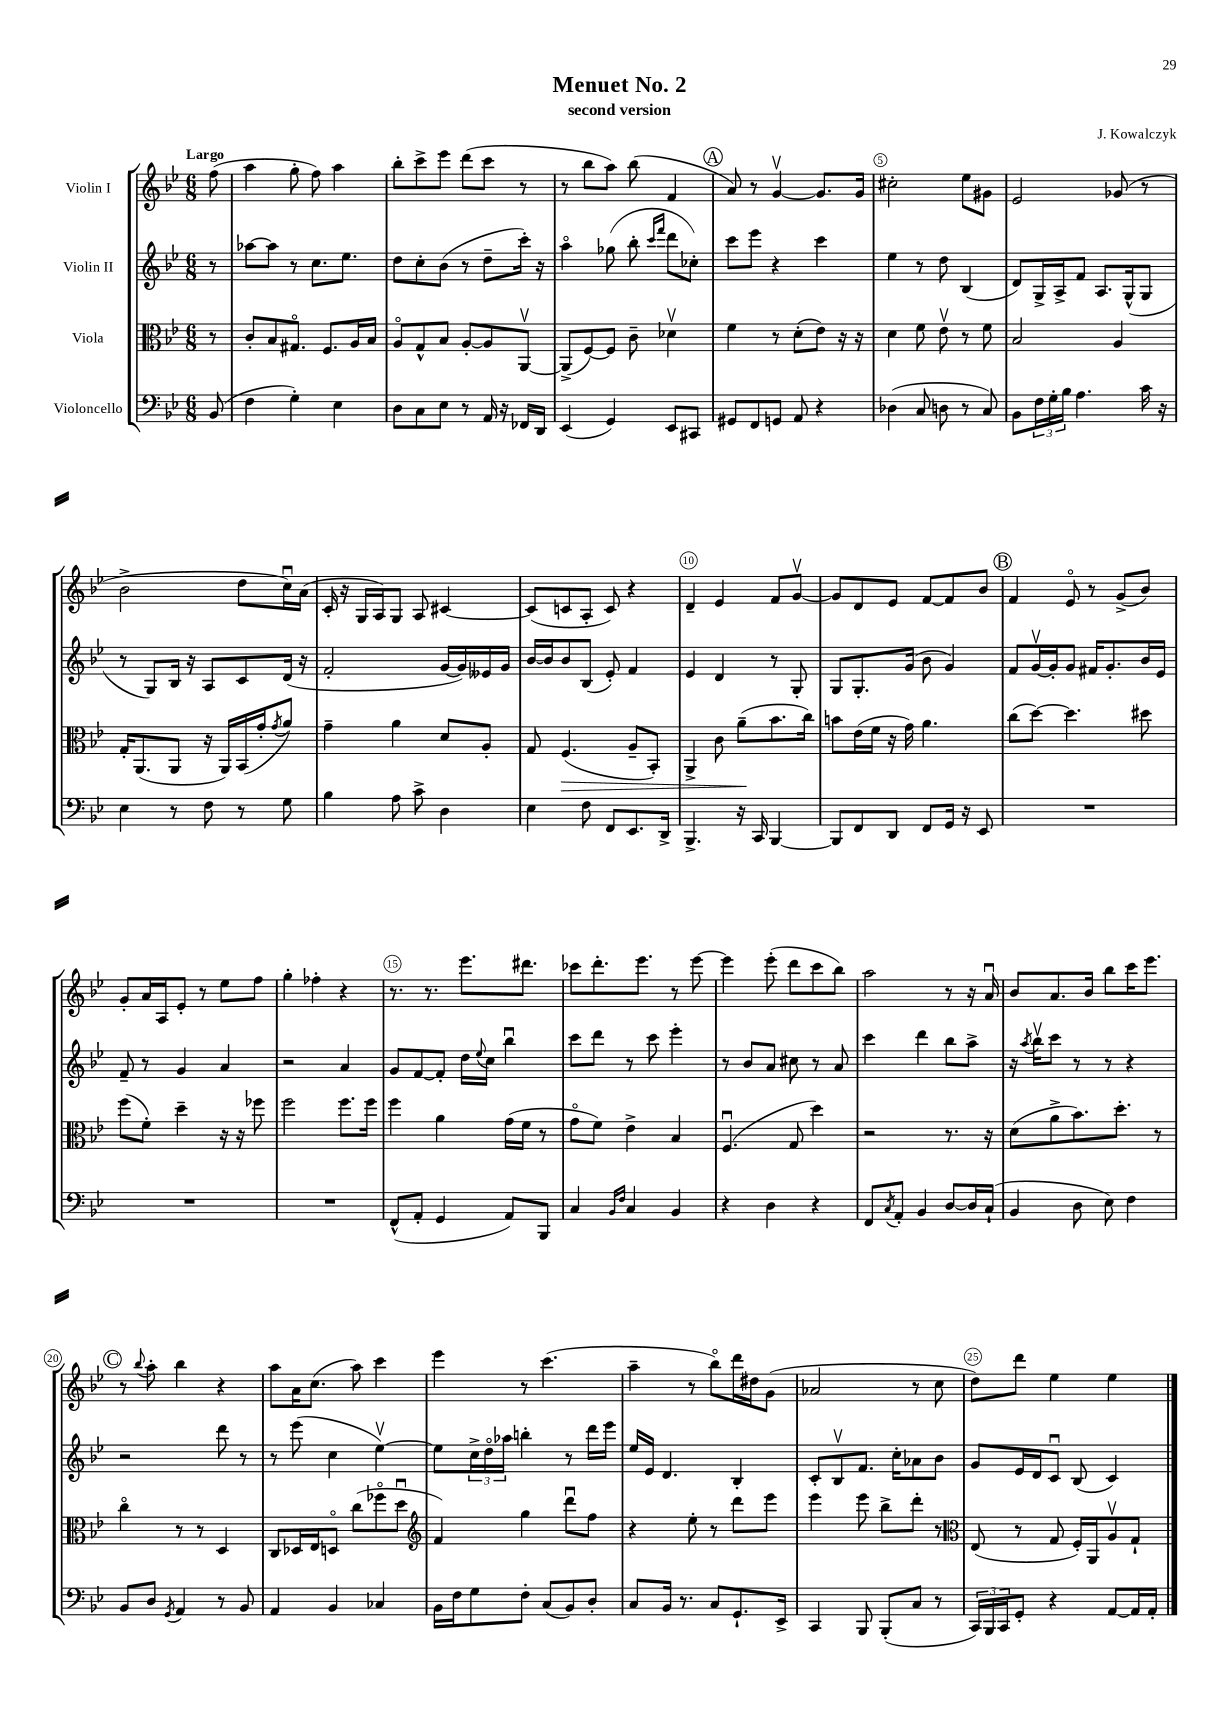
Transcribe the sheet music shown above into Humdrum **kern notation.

**kern	**kern	**dynam	**kern	**kern
*part4	*part3	*part3	*part2	*part1
*staff4	*staff3	*staff3	*staff2	*staff1
*I"Violoncello	*I"Viola	*	*I"Violin II	*I"Violin I
*clefF4	*clefC3	*	*clefG2	*clefG2
*k[b-e-]	*k[b-e-]	*	*k[b-e-]	*k[b-e-]
*M6/8	*M6/8	*	*M6/8	*M6/8
=	=	=	=	=
!	!	!	!	!LO:TX:a:B:t=Largo
(8BB-/	8r	.	8r	(8ff\
=1	=1	=1	=1	=1
4F\	8c'/L	.	[8aa-X\L	4aa\
.	8B-/	.	8aa-\J]	.
4G'\)	8.G#X/J	.	8r	8gg'\
.	.	.	8.cc\L	8ff\)
.	8.F/L	.	.	.
4E-\	.	.	.	4aa\
.	.	.	8.ee-\J	.
.	16A/L	.	.	.
.	16B-/JJ	.	.	.
=2	=2	=2	=2	=2
8D\L	8A/L	.	8dd\L	8bb-'\L
8C\	8G^^/	.	8cc'\	8ccc^\
8E-\J	8B-/J	.	(8b-\J	8eee-\J
8r	[8A'/L	.	8r	(8ddd\L
16AA/	8A/]	.	8dd~\L	8ccc\J
16r	.	.	.	.
16FF-X/LL	[8AAv/J	.	16ccc'\Jk)	8r
16DD/JJ	.	.	16r	.
=3	=3	=3	=3	=3
(4EE-/	(8AA^/L]	.	4aa\	8r
.	[8F/)	.	.	8bb-\L
4GG/)	8F/J]	.	(8gg-X\	8aa\J)
.	8c~\	.	8bb-'\	(8bb-\
.	.	.	16qqccc/LL	.
.	.	.	16qqfff/JJ	.
8EE-/L	4d-Xv\	.	8ddd\L	4f/
8CC#X/J	.	.	8cc-X'\J)	.
!!LO:REH:place=s1:t=A
=4	=4	=4	=4	=4
8GG#X/L	4f\	.	8ccc\L	8a/)
8FF/	.	.	8eee-\J	8r
8GGn/J	8r	.	4r	[4gv/
8AA/	(8d'\L	.	.	.
4r	8e-\J)	.	4ccc\	8.g/L]
.	16r	.	.	.
.	16r	.	.	16g/Jk
=5	=5	=5	=5	=5
(4D-X\	4d\	.	4ee-\	2cc#X'\
8C/	8f\	.	8r	.
8Dn\	8e-v\	.	8dd\	.
8r	8r	.	(4B-/	8ee-\L
8C/)	8f\	.	.	8g#X\J
=6	=6	=6	=6	=6
8BB-\L	2B-/	.	8d/L)	2e-/
24F\L	.	.	16G^/L	.
24G'\	.	.	.	.
.	.	.	16A^/J	.
24B-\JJ	.	.	.	.
4.A\	.	.	8f/J	.
.	.	.	8.A/L	.
.	4A/	.	.	(8g-X/
.	.	.	(16G^^/k	.
16c\	.	.	8G/J	8r
16r	.	.	.	.
!!LO:LB:g=z
=7	=7	=7	=7	=7
4E-\	16G'/KL	.	8r	2b-^\
.	(8.AA/	.	.	.
.	.	.	8G/L)	.
8r	8AA/J	.	16B-/Jk	.
.	.	.	16r	.
8F\	16r	.	8A/L	.
.	16AA/LL)	.	.	.
8r	(16BB-/	.	8c/	8dd\L
.	16g'/J	.	.	.
.	8qg/	.	.	.
8G\	8a/J)	.	(16d/Jk	16ccu\L)
.	.	.	16r	(16a\JJ
=8	=8	=8	=8	=8
4B-\	4g~\	.	2f'/	16c'/
.	.	.	.	16r
.	.	.	.	16G/LL
.	.	.	.	16A/J)
8A\	4a\	.	.	8G/J
8c^\	.	.	.	8A/
4D\	8d/L	.	[16g/LL	[4c#X/
.	.	.	16g/])	.
.	8A'/J	.	16e--X/	.
.	.	.	16g/JJ	.
=9	=9	=9	=9	=9
4E-\	8G/	.	[16b-/LL	(8c#/L]
.	.	.	16b-/J]	.
!	!	!LO:HP:b	!	!
.	(4.F/	>	8b-/	8cn/
8F\	.	.	(8B-/J	8A'/J
8FF/L	.	.	8e-'/)	8c/)
8.EE-/	8A~/L	.	4f/	4r
.	8BB-'/J)	.	.	.
16DD^/Jk	.	.	.	.
=10	=10	=10	=10	=10
4.BBB-^/	4AA^/	.	4e-/	4d~/
.	8c\	.	4d/	4e-/
16r	(8a~\L	.	.	.
16CC/	.	.	.	.
[4BBB-/	8.b-\	]	8r	8f/L
.	.	.	8G'/	[8gv/J
.	16cc\Jk)	.	.	.
=11	=11	=11	=11	=11
8BBB-/L]	8bn\L	.	8G/L	8g/L]
8FF/	(16e-\L	.	8.G'/	8d/
.	16f\JJ	.	.	.
8DD/J	16r	.	.	8e-/J
.	16g\)	.	(16g/Jk	.
8FF/L	4.a\	.	8b-\	[8f/L
16GG/Jk	.	.	4g/)	8f/]
16r	.	.	.	.
8EE-/	.	.	.	8b-/J
!!LO:REH:place=s1:t=B
=12	=12	=12	=12	=12
2.r	(8cc\L	.	8f/L	4f/
.	[8dd\J)	.	[16gv/L	.
.	.	.	16g'/J]	.
.	4.dd\]	.	8g/J	8e-/
.	.	.	16f#X/KL	8r
.	.	.	8.g'/	.
.	.	.	.	(8g^/L
.	8dd#X\	.	16b-/L	8b-/J)
.	.	.	16e-/JJ	.
!!LO:LB:g=z
=13	=13	=13	=13	=13
2.r	(8ff\L	.	8f~/	8g'/L
.	8f'\J)	.	8r	16a/L
.	.	.	.	16A/J
.	4dd~\	.	4g/	8e-'/J
.	.	.	.	8r
.	16r	.	4a/	8ee-\L
.	16r	.	.	.
.	8ff-X\	.	.	8ff\J
=14	=14	=14	=14	=14
2.r	2ff\	.	2r	4gg'\
.	.	.	.	4ff-X'\
.	8.ff\L	.	4a/	4r
.	16ff\Jk	.	.	.
=15	=15	=15	=15	=15
(8FF^^/L	4ff\	.	8g/L	8.r
8AA'/J	.	.	[8f/	.
.	.	.	.	8.r
4GG/	4a\	.	8f'/J]	.
.	.	.	16dd\LL	8.eee-\L
.	.	.	8qqee-/	.
.	.	.	16cc\JJ	.
8AA/L)	(16g\LL	.	4bb-u\	.
.	16f\JJ	.	.	8.ddd#X\J
8BBB-/J	8r	.	.	.
=16	=16	=16	=16	=16
4C/	8g\L	.	8ccc\L	8ccc-X\L
.	8f\J)	.	8ddd\J	8.ddd'\
16qqBB-/LL	.	.	.	.
16qqF/JJ	.	.	.	.
4C/	4e-^\	.	8r	.
.	.	.	.	8.eee-\J
.	.	.	8ccc\	.
4BB-/	4B-/	.	4eee-'\	8r
.	.	.	.	[8eee-\
=17	=17	=17	=17	=17
4r	(4.Fu/	.	8r	4eee-\]
.	.	.	8b-/L	.
4D\	.	.	8a/J	(8eee-'\
.	8G/	.	8cc#X\	8ddd\L
4r	4dd\)	.	8r	8ccc\
.	.	.	8a/	8bb-\J)
=18	=18	=18	=18	=18
8FF/L	2r	.	4ccc\	2aa\
8qC/	.	.	.	.
8AA'/J	.	.	.	.
4BB-/	.	.	4ddd\	.
[8D/L	8.r	.	8bb-\L	8r
16D/L]	.	.	8aa^\J	16r
(16C`/JJ	16r	.	.	16au/
=19	=19	=19	=19	=19
4BB-/	(8d\L	.	16r	8b-/L
.	.	.	8qaa/	.
.	.	.	16bb-v\KL	.
.	8a^\	.	8ccc\J	8.a/
8D\	8.b-\)	.	8r	.
.	.	.	.	16b-/Jk
8E-\)	.	.	8r	8bb-\L
.	8.dd'\J	.	.	.
4F\	.	.	4r	16ccc\K
.	.	.	.	8.eee-\J
.	8r	.	.	.
!!LO:LB:g=z
!!LO:REH:place=s1:t=C
=20	=20	=20	=20	=20
8BB-/L	4cc\	.	2r	8r
.	.	.	.	8qqbb-/
8D/J	.	.	.	8aa'\
8qGG/	.	.	.	.
4AA/	8r	.	.	4bb-\
.	8r	.	.	.
8r	4D/	.	8ddd\	4r
8BB-/	.	.	8r	.
=21	=21	=21	=21	=21
4AA/	8C/L	.	8r	8aa\L
.	16D-X/L	.	(8eee-\	16a\K
.	16E-/J	.	.	(8.cc\J
4BB-/	8Dn/J	.	4cc\	.
.	(8cc\L	.	.	8aa\)
4C-X/	8ff-X\	.	[4ee-v\)	4ccc\
.	8ddu\J	.	.	.
=22	=22	=22	=22	=22
*	*clefG2	*	*	*
16BB-\LL	4f/)	.	8ee-\L]	4eee-\
16F\J	.	.	.	.
8G\	.	.	24cc^\L	.
.	.	.	24dd\	.
.	.	.	24aa-X\JJ	.
8F'\J	4gg\	.	4bbn'\	8r
(8C/L	.	.	.	(4.ccc\
8BB-/)	8dddu\L	.	8r	.
8D'/J	8ff\J	.	16ddd\LL	.
.	.	.	16eee-\JJ	.
=23	=23	=23	=23	=23
8C/L	4r	.	16ee-/LL	4aa~\
.	.	.	16e-/JJ	.
16BB-/Jk	.	.	4.d/	.
8.r	.	.	.	.
.	8ee-'\	.	.	8r
8C/L	8r	.	.	8bb-\L)
8.GG`/	8ddd\L	.	4B-'/	16ddd\L
.	.	.	.	16dd#X\J
.	8eee-\J	.	.	(8g\J
16EE-^/Jk	.	.	.	.
=24	=24	=24	=24	=24
4CC/	4eee-\	.	8c'/L	2a-X/
.	.	.	8B-v/	.
8BBB-/	8eee-\	.	8.f/J	.
(8BBB-'/L	8bb-^\L	.	.	.
.	.	.	16cc'\KL	.
8C/J	8ddd'\J	.	8a-X\	8r
8r	8r	.	8b-\J	8cc\
=25	=25	=25	=25	=25
*	*clefC3	*	*	*
24CC/LL)	(8E-/	.	8g/L	8dd\L)
24BBB-/	.	.	.	.
24CC/J	.	.	.	.
8GG'/J	8r	.	16e-/L	8ddd\J
.	.	.	16d/J	.
4r	8G/	.	8cu/J	4ee-\
.	16F'/LL)	.	(8B-/	.
.	16AA/J	.	.	.
[8AA/L	8Av/	.	4c/)	4ee-\
16AA/L]	8G`/J	.	.	.
16AA'/JJ	.	.	.	.
==	==	==	==	==
*-	*-	*-	*-	*-
